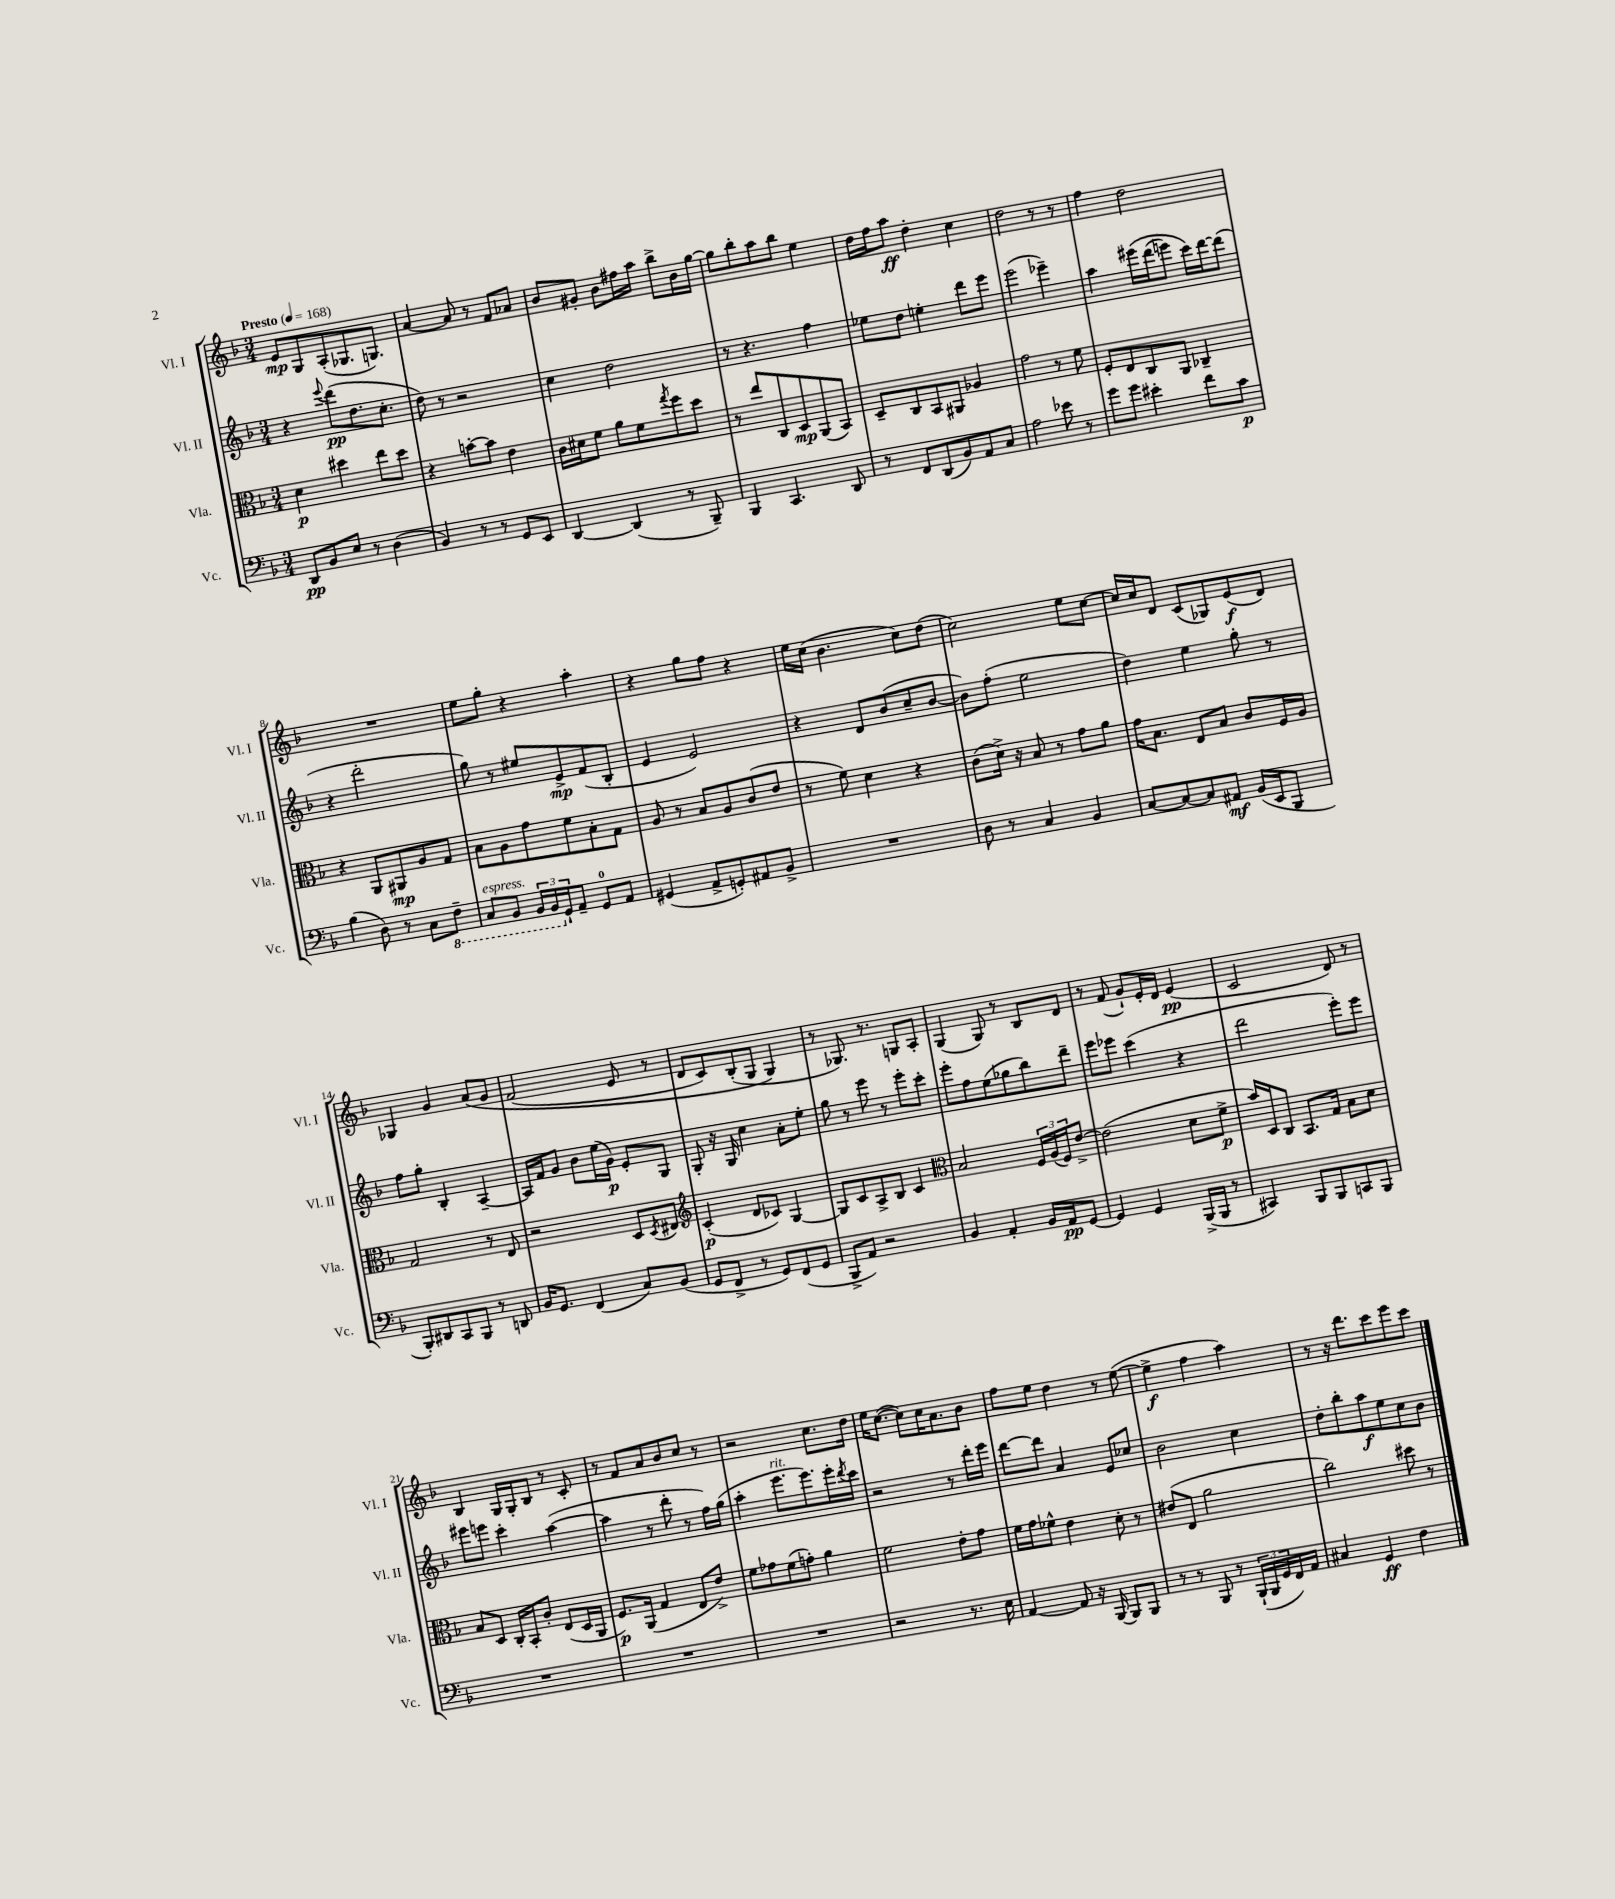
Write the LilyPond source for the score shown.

<<
\new StaffGroup <<
\new Staff = "s0" \with { instrumentName = "Vl. I" shortInstrumentName = "Vl. I" } {
    \clef treble \key f \major \numericTimeSignature \time 3/4 \tempo "Presto" 4 = 168
    e'8\mp g8 a8-.( ges8. g8.) |
    a'4~ a'8 r8 f'8 aes'8 |
    bes'8 gis'8-. bes'8 fis''16 a''16 bes''8-> bes'16 g''16~ |
    g''8 bes''8-. a''8 bes''8 e''4 |
    d''16 f''16 a''8\ff d''4-. c''4 |
    d''2 r8 r8 |
    f''4 d''2 |
    R2. |
    e''8 g''8-. r4 a''4-. |
    r4 g''8 f''8 r4 |
    e''16 c''16( bes'4. c''8) d''8( |
    c''2) e''8 c''8~ |
    c''16 c''16 d'8 c'8( ges8) e'8\f( d'8) |
    ges4 g'4 a'8\( g'8 |
    f'2( e'8 r8 |
    d'8 c'8) bes8-.( g8 g4\) |
    r8 ges8.) r8. g8 a8-. |
    g4( g8) r8 bes8 d'8 |
    r8 f'8( g'8-!) e'16-. d'16 e'4\pp( |
    c'2 d'8) r8 |
    bes4 g16 g16-. bes8 r8 c'8-. |
    r8 f'8 a'8 bes'8 c''8 r8 |
    r2 c''8. d''16 |
    e''16 c''8.~( c''8) c''16 a'8. bes'8 |
    f''8 e''8 d''4 r8 e''8~( |
    e''4->\f f''4 a''4) |
    r8 r16 d'''8. c'''8 e'''8 c'''8 \bar "|." |
}
\new Staff = "s1" \with { instrumentName = "Vl. II" shortInstrumentName = "Vl. II" } {
    \clef treble \key f \major \numericTimeSignature \time 3/4
    r4 \appoggiatura { e'''8 } d'''8\pp( d''8. c''8.-. |
    d''8) r8 r2 |
    c''4 d''2 |
    r8 r4. f''4 |
    ees''8 d''8 e''4-. d'''8 e'''8 |
    e'''2( ees'''4--) |
    a''4 eis'''16\( d'''16( e'''8) c'''16\) d'''16~ d'''8( |
    r4 d'''2-. |
    g''8) r8 eis''8 e'8->\mp f'8( bes8-. |
    e'4 e'2) |
    r4 d'8 bes'8( c''8-- bes'8~ |
    bes'8) f''8-.( e''2 |
    d''4) e''4 g''8-. r8 |
    f''8 g''8-. bes4-. a4~-- |
    a16 f'16 g'8 bes'8 e''16( g'16\p) e'8-. g8 |
    g8-. r16 g16 c''4 a'8-. e''8-. |
    g''8 r8 e'''8 r8 e'''8-. c'''8-. |
    e'''8-. f''8 e''8( ges''8 bes''8) d'''8-- |
    e'''8 ees'''8 c'''4( r4 |
    d'''2 e'''8-.) e'''8 |
    eis'''8 e'''8 c'''4-. a''4~( |
    a''4 r8 d'''8-. r8 f''16) g''16( |
    a''4-. e'''8.^\markup { \italic "rit." } e'''8.) e'''16-. \acciaccatura { d'''8 } c'''16 |
    r2 r8 d'''16-. e'''16 |
    d'''8~ d'''8 a'4 e'8 ces''8 |
    bes'2 c''4 |
    d''8-. bes''8-. a''8\f e''8 c''8 bes'8 \bar "|." |
}
\new Staff = "s2" \with { instrumentName = "Vla." shortInstrumentName = "Vla." } {
    \clef alto \key f \major \numericTimeSignature \time 3/4
    d'4\p dis''4 e''8 dis''8 |
    r4 b'8~-. b'8 e'4 |
    c'16 dis'16 f'8 a'8 f'8 \acciaccatura { g''8 } f''8 d''8 |
    r8 e''8 c8 d8\mp a,8( bes,8) |
    d8-- c8 bes,8 ais,8 aes4 |
    g'2 r8 f'8 |
    f8-. e8 c8 a,8 ces4-- |
    r4 a,8 ais,8\mp a8 g8 |
    bes8 a8 g'8 f'8 bes8-. g8 |
    a8 r8 bes8 a8 c'8( e'8 |
    r8 f'8) d'4 r4 |
    c'8( d'16->) r16 bes8 r8 g'8 a'8 |
    g'16 bes8. e8 bes8 c'8 f16 a16 |
    g2 r8 e8 |
    r2 d8 \acciaccatura { d8 } eis8 |
    \clef treble c'4-.\p( d'8 ces'8) g4~ |
    g8 c'8 a8-> bes8 c'4 |
    \clef alto bes2 \tuplet 3/2 { f16 a16( f16) } e'8~-> |
    e'2( d'8 f'8->\p |
    bes'16) d16 c8 bes,8. g16 bes8 d'8 |
    bes8 d8 c16-. bes,16-. c'8-. e8( d16 a,16 |
    f8.\p) a,16( g4 e8 e'8->) |
    f'8 ges'8 f'8( g'8-.) a'4 |
    f'2 e'8-. g'8 |
    f'16 g'16 fes'8-^ e'4 d'8-. r8 |
    eis'8( e8 a'2 |
    c''2) dis''8 r8 \bar "|." |
}
\new Staff = "s3" \with { instrumentName = "Vc." shortInstrumentName = "Vc." } {
    \clef bass \key f \major \numericTimeSignature \time 3/4
    d,8\pp bes,8 e8 r8 d4( |
    bes,4) r8 r8 g,8 e,8 |
    d,4~ d,4( r8 bes,,8--) |
    bes,,4 c,4. d,8 |
    r8 f,8 d,8( bes,8) a,8 c8 |
    a2 ees'8 r8 |
    g'8 g'8 eis'4-. f'8 c'8\p |
    bes4( d8) r8 c8 \ottava #-1 f,8-- |
    c,8^\markup { \italic "espress." } bes,,8 \tuplet 3/2 { bes,,16 bes,,16 \ottava #0 g,16-! } a,8-- g,8-0 a,8 |
    gis,4( a,8-> g,8-.) ais,8 bes,8-> |
    R2. |
    d8 r8 c4 bes,4 |
    c8~ c8~ c8 ais,8\mf bes,16( e,16 bes,,8 |
    bes,,8-.) dis,8 c,8 bes,,8 r8 d,8 |
    bes,16 g,8. f,4( c8) bes,8( |
    g,8 f,8-> r8 g,8) f,8( g,8 |
    bes,,8-> a,8) r2 |
    bes,4 a,4-. bes,16 a,16\pp g,8~ |
    g,4 g,4 bes,,16->( bes,,16 r8 |
    cis,4) bes,,8 bes,,8 c,8 bes,,8 |
    R2. |
    R2. |
    R2. |
    r2 r8. e16 |
    a,4~ a,8 r16 bes,,16~ bes,,8 bes,,8 |
    r8 r8 bes,,8 r8 \tuplet 3/2 { bes,,16-!( bes,,16 g,16 } f,16) a,16 |
    cis4 g,4\ff f4 \bar "|." |
}
>>
>>
